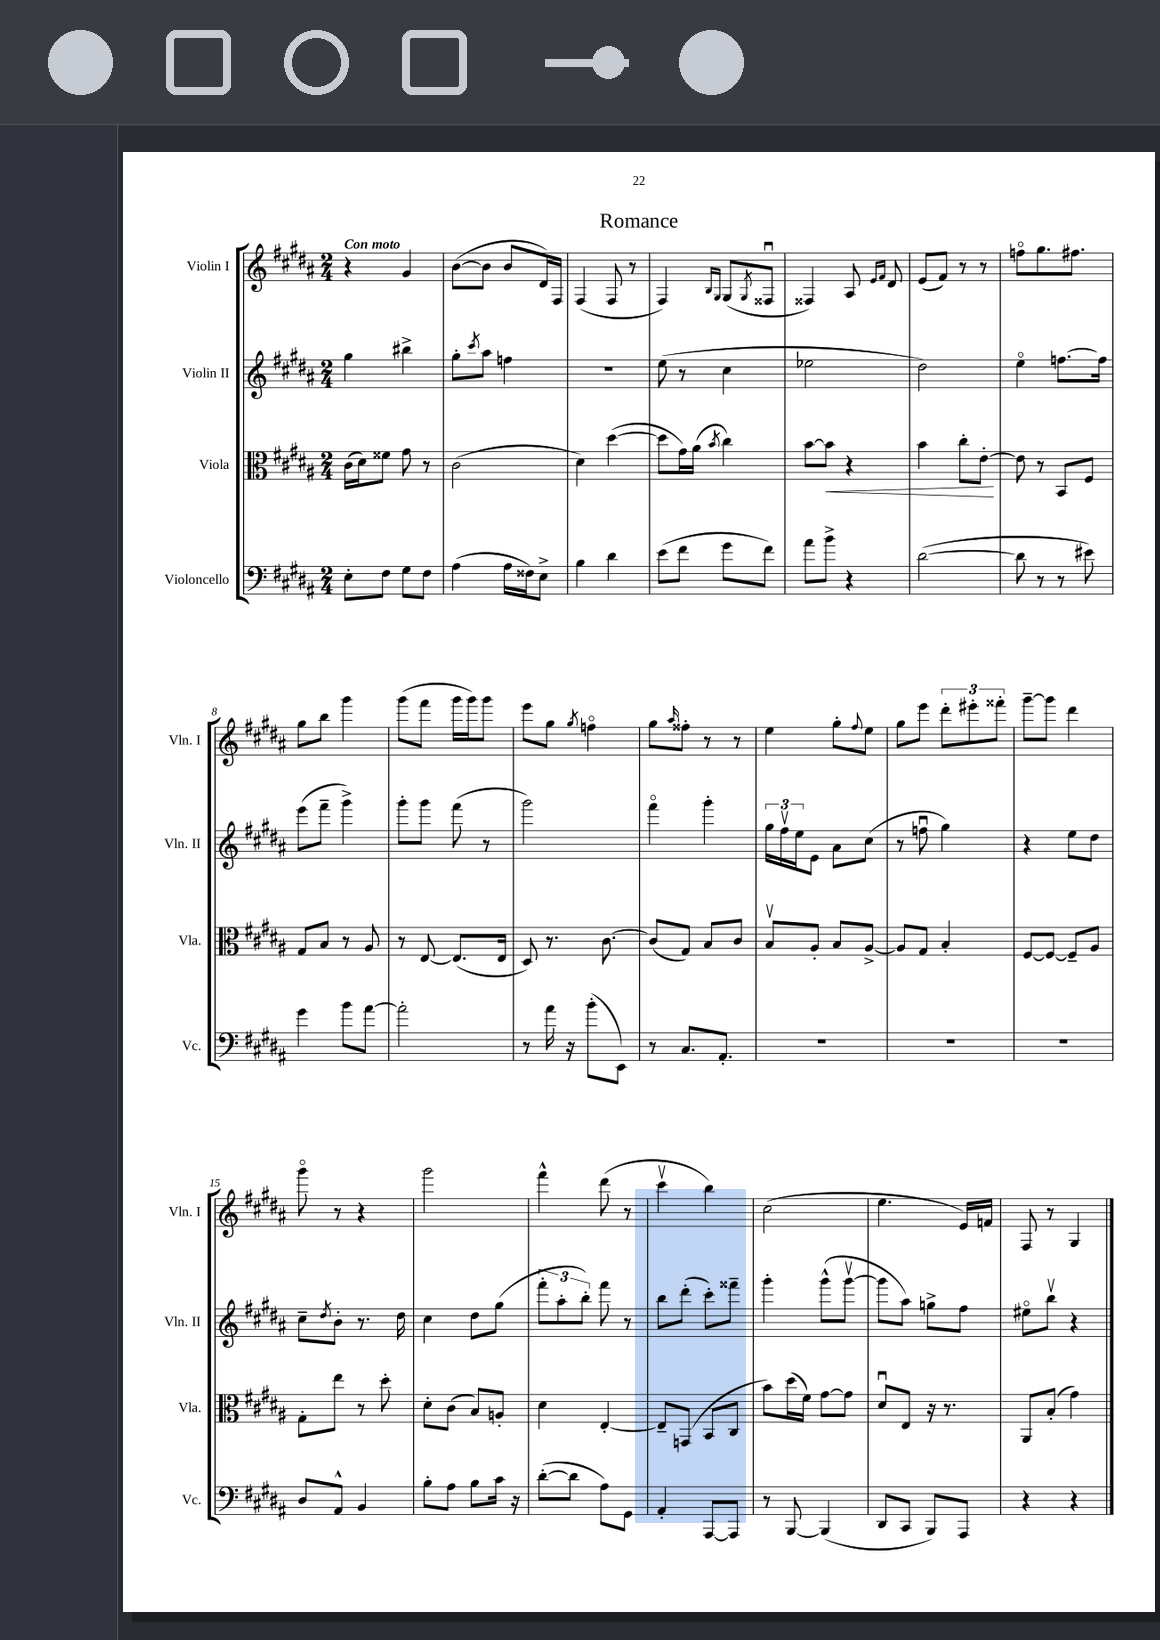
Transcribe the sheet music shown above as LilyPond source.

\header { title = "Romance" }
<<
\new StaffGroup <<
\new Staff = "s0" \with { instrumentName = "Violin I" shortInstrumentName = "Vln. I" } {
    \clef treble \key b \major \numericTimeSignature \time 2/4 \tempo "Con moto"
    r4 gis'4 |
    b'8~( b'8 b'8 dis'16) fis16 |
    fis4( fis8 r8 |
    fis4) \grace { b16 gis16 } gis8( \acciaccatura { gis8 } fisis8\downbow |
    fisis4) ais8 \grace { e'16 fis'16 } dis'8 |
    e'8( fis'8) r8 r8 |
    f''8\flageolet gis''8. fis''8. |
    gis''8 b''8 gis'''4 |
    gis'''8( fis'''8 gis'''16 gis'''16) gis'''8 |
    e'''8 gis''8 \acciaccatura { gis''8 } f''4\flageolet |
    gis''8 \grace { ais''16 } fisis''8-. r8 r8 |
    e''4 gis''8-. \appoggiatura { fis''8 } e''8 |
    gis''8 e'''8 \tuplet 3/2 { dis'''8-. eis'''8-. fisis'''8-. } |
    gis'''8~-- gis'''8 dis'''4 |
    gis'''8\flageolet r8 r4 |
    gis'''2 |
    fis'''4-^ dis'''8( r8 |
    cis'''4\upbow b''4) |
    cis''2( |
    e''4. e'16) f'16 |
    fis8 r8 gis4 \bar "|." |
}
\new Staff = "s1" \with { instrumentName = "Violin II" shortInstrumentName = "Vln. II" } {
    \clef treble \key b \major \numericTimeSignature \time 2/4
    gis''4 bis''4-> |
    gis''8-. \acciaccatura { cis'''8 } ais''8 f''4 |
    r2 |
    e''8( r8 cis''4 |
    ees''2 |
    dis''2) |
    e''4\flageolet f''8.~ f''16 |
    e'''8( fis'''8-- gis'''4->) |
    gis'''8-. gis'''8 fis'''8( r8 |
    gis'''2) |
    fis'''4\flageolet gis'''4-. |
    \tuplet 3/2 { gis''16 fis''16\upbow e''16 } e'8 ais'8 cis''8( |
    r8 f''8\downbow gis''4) |
    r4 e''8 dis''8 |
    cis''8-- \acciaccatura { dis''8 } b'8-. r8. dis''16 |
    cis''4 dis''8 gis''8( |
    \tuplet 3/2 { fis'''8-. ais''8-. b''8-.) } fis'''8 r8 |
    b''8 dis'''8-.( cis'''8-.) fisis'''8-- |
    gis'''4-. gis'''8-^( gis'''8~\upbow |
    gis'''8 ais''8) g''8-> fis''8 |
    eis''8\flageolet b''8\upbow r4 \bar "|." |
}
\new Staff = "s2" \with { instrumentName = "Viola" shortInstrumentName = "Vla." } {
    \clef alto \key b \major \numericTimeSignature \time 2/4
    cis'16( dis'16) fisis'8 gis'8 r8 |
    cis'2( |
    dis'4) dis''4~( |
    dis''8 gis'16) ais'16( \acciaccatura { b'8 } cis''4) |
    b'8~ b'8\< r4 |
    b'4 cis''8-. e'8~-.\! |
    e'8 r8 b,8 fis8 |
    gis8 b8 r8 ais8 |
    r8 e8~ e8.( e16 |
    dis8) r8. cis'8.~ |
    cis'8( gis8) b8 cis'8 |
    b8\upbow ais8-. b8 ais8~-> |
    ais8 gis8 b4-. |
    fis8~ fis8~ fis8-- ais8 |
    gis8-. e''8 r8 dis''8-. |
    dis'8-. cis'8( b8) a8-. |
    dis'4 e4~-. |
    e8-- g,8( b,8 cis8 |
    b'8) dis''16( fis'16) gis'8~ gis'8 |
    dis'8\downbow e8 r16 r8. |
    ais,8 b8-.( gis'4) \bar "|." |
}
\new Staff = "s3" \with { instrumentName = "Violoncello" shortInstrumentName = "Vc." } {
    \clef bass \key b \major \numericTimeSignature \time 2/4
    e8-. fis8 gis8 fis8 |
    ais4( ais16 fisis16) e8-> |
    b4 dis'4 |
    e'8( fis'8 gis'8 fis'8) |
    ais'8 b'8-> r4 |
    dis'2~( |
    dis'8 r8 r8 eis'8) |
    gis'4 b'8 ais'8~ |
    ais'2-. |
    r8 ais'16 r16 b'8-.( e,8) |
    r8 cis8. ais,8.-. |
    R2 |
    R2 |
    R2 |
    dis8 ais,8-^ b,4 |
    b8-. ais8 b8 cis'16 r16 |
    dis'8~-.( dis'8 ais8) gis,8 |
    ais,4-. ais,,8~ ais,,8 |
    r8 b,,8~ b,,4( |
    dis,8 cis,8 b,,8) ais,,8 |
    r4 r4 \bar "|." |
}
>>
>>
